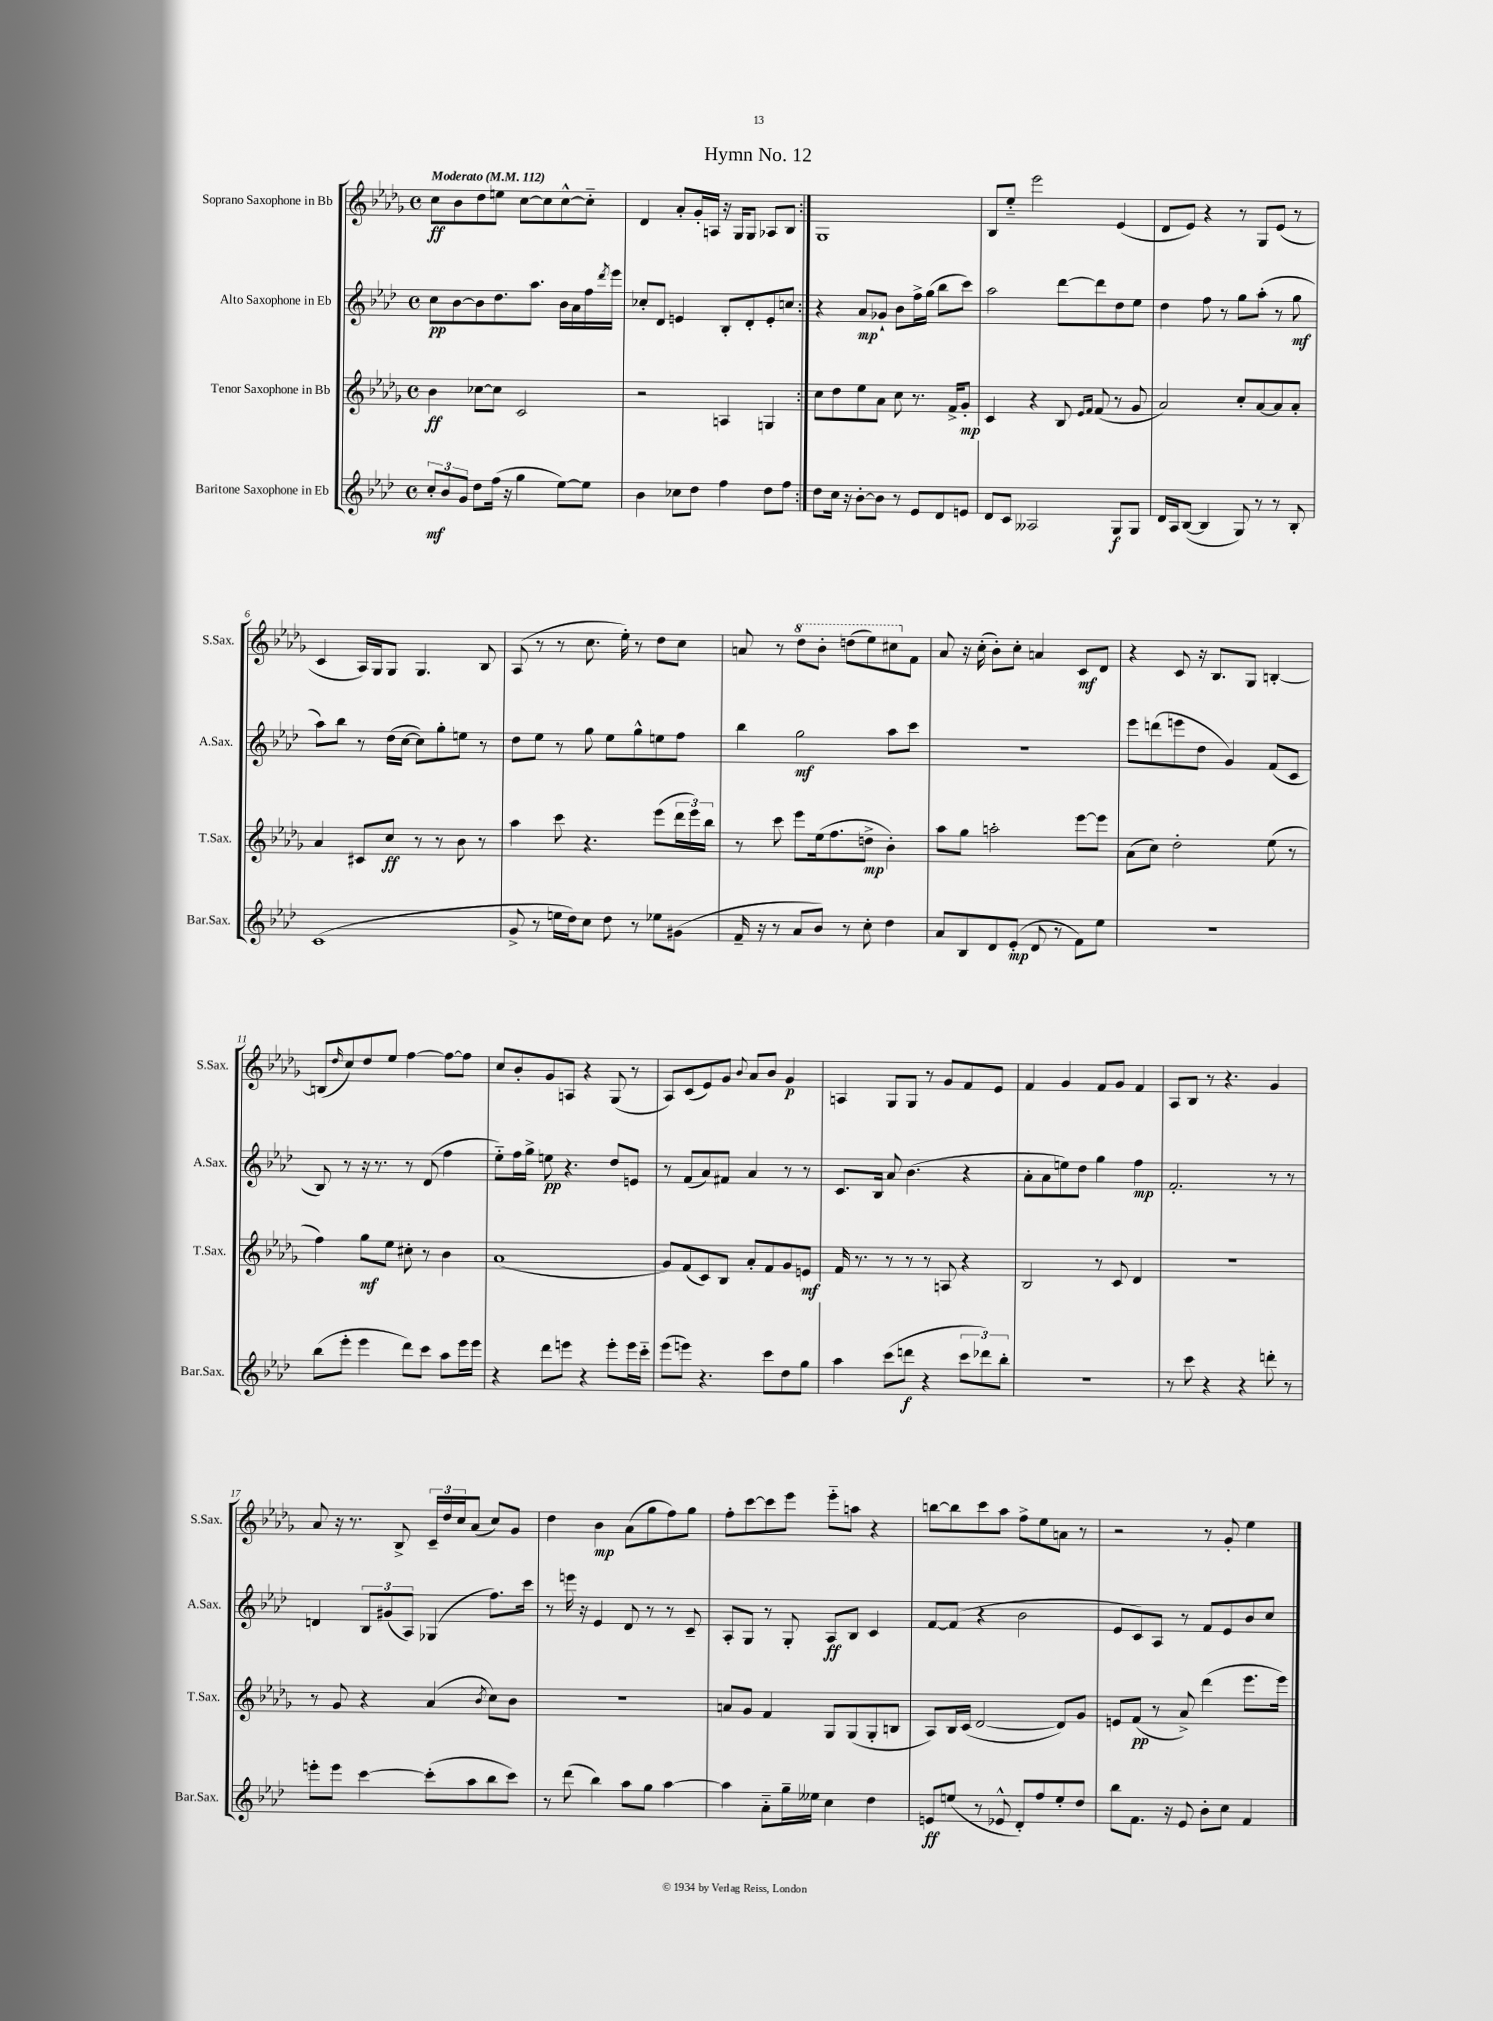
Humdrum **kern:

**kern	**kern	**kern	**kern
*staff4	*staff3	*staff2	*staff1
*clefG2	*clefG2	*clefG2	*clefG2
*k[b-e-a-d-]	*k[b-e-a-d-g-]	*k[b-e-a-d-]	*k[b-e-a-d-g-]
*M4/4	*M4/4	*M4/4	*M4/4
*met(c)	*met(c)	*met(c)	*met(c)
*MM112	*MM112	*MM112	*MM112
12cc'/L	4b-\	8cc\L	8cc\L
12b-/	.	.	.
.	.	[8b-\	8b-\
12g/J	.	.	.
8dd-\L	[8cc-\L	8b-\]	8dd-\
(16ff\Jk	8cc-\]J	8.dd-\	8ee\J
16r	.	.	.
4gg\	2c/	.	[8cc\L
.	.	8.aa-\J	.
.	.	.	8cc\]
[8ee-\L)	.	16b-\LL	[8cc^^\
.	.	16a-\	.
8ee-\]J	.	16ff\	8cc'~\]J
.	.	8qddd-/	.
.	.	16eee-\JJ	.
=	=	=	=
4b-\	2r	8cc-'/L	4d-/
.	.	8d-/J	.
8cc-\L	.	4e/	8a-'/L
8dd-\J	.	.	16g-'/L
.	.	.	16A/JJ
4ff\	4A/	8B-'/L	16r
.	.	.	16G-/LK
.	.	8d-'/	8G-/J
8dd-\L	4G/	8e'/	8A-/L
8ff\J	.	8cc/J	8B-/J
=:|!	=:|!	=:|!	=:|!
8dd-\L	8cc\L	4r	1G-
16cc\Jk	8dd-\	.	.
16r	.	.	.
[8b-'\L	8ee-\	8a-/L	.
8b-\]J	8a-\J	8g-`/J	.
8r	8cc\	8b-\L	.
8e-/L	8.r	16ff^\L	.
.	.	(16gg\JJ	.
8d-/	.	8bb-\L	.
.	16f^/LK	.	.
8e/J	8g-'/J	8ccc\J)	.
=	=	=	=
8d-/L	4c/	2aa-\	8B-/L
8c/J	.	.	8ee-'~/J
2A--/	4r	.	2eee-\
.	8B-/	[8ddd-\L	.
.	16qqe-/LL	.	.
.	16qqf/JJ	.	.
.	(8f/	8ddd-\]	.
8G/L	8r	8dd-\	(4e-/
8G/J	8g-/	8ee-\J	.
=	=	=	=
16d-/LL	2a-/)	4dd-\	8d-/L
16A-/J	.	.	.
([8B-/J	.	.	8e-/J)
4B-/]	.	8ff\	4r
.	.	8r	.
8G/)	8cc'/L	8gg\L	8r
8r	[8a-/	(8aa-'\J	8G-/L
8r	8a-/]	8r	(8e-/J
8B-'/	8a-'/J	8gg\	8r
=	=	=	=
(1c	4a-/	8aa-\L)	4c/
.	.	8bb-\J	.
.	8c#/L	8r	16A-/LL)
.	.	.	16G-/J
.	8cc/J	(16dd-\LL	8G-/J
.	.	[16cc\JJ	.
.	8r	8cc\]L)	4.G-/
.	8r	8gg'\	.
.	8b-\	8ee\J	.
.	8r	8r	8B-/
=	=	=	=
8g^/	4aa-\	8dd-\L	(8A-/
8r	.	8ee-\J	8r
16ee\LL	8ccc\	8r	8r
16dd-\J)	.	.	.
8cc\J	4.r	8gg\	8.cc\
8dd-\	.	8ee-\L	.
.	.	.	16ee-'\)
8r	.	8gg^^\	8r
8ee-\L	(8eee-\L	8ee\	8dd-\L
(8g#\J	24ddd-\L	8ff\J	8cc\J
.	24eee-\)	.	.
.	24bb-\JJ	.	.
=	=	=	=
16f~/	8r	4bb-\	8a/
16r	.	.	.
8r	8ccc\	.	8r
8a-/L	8eee-\L	2gg\	8ddd-\L
8b-/J)	(16ee-\k	.	8bb-'\J
.	8.ff\	.	.
8r	.	.	(8ddd\L
8cc'\	8dd^\J	.	8eee-\)
4dd-\	4b-'\)	8aa-\L	8ccc#\
.	.	8ccc\J	8f\J
=	=	=	=
8a-/L	8aa-\L	1r	8a-/
8B-/	8gg-\J	.	16r
.	.	.	(16cc'\
8d-/	2aa'\	.	8b-'\L)
(8e-'/J	.	.	8cc'\J
8d-/	.	.	4a/
8r	.	.	.
8f\L)	[8eee-\L	.	8c/L
8ee-\J	8eee-\]J	.	8d-/J
=	=	=	=
1r	(8a-\L	8eee-\L	4r
.	8cc\J)	(8ddd\	.
.	2dd-'\	8eee\	8c/
.	.	8dd-\J	16r
.	.	.	8.B-/L
.	.	4g/)	.
.	.	.	8G-/J
.	(8ee-\	(8f/L	[4B'/
.	8r	8c/J	.
=	=	=	=
(8bb-\L	4ff\)	8B-/)	(8B/]L
.	.	.	16qqdd-/
8eee-'\J	.	8r	8cc/)
4eee-\	8gg-\L	16r	8dd-/
.	.	8.r	.
.	8ee-\J	.	8ee-/J
8ddd-\L)	8cc#'\	8r	[4ff\
8ccc\J	8r	(8d-/	.
8aa-\L	4b-\	4ff\	8ff\_L
16eee-\L	.	.	8ff\]J
16eee-\JJ	.	.	.
=	=	=	=
4r	(1a-	8ee-'~\L)	8cc/L
.	.	16ff\L	8b-'/
.	.	16gg^\JJ	.
8ddd-\L	.	8ee\	8g-/
8eee\J	.	4.r	8A/J
4r	.	.	4r
8eee'\L	.	8dd-/L	(8G-/
16eee\L	.	8e/J	8r
16ccc'~\JJ	.	.	.
=	=	=	=
(8eee-\L	8g-/L)	8r	8A-/L)
8eee\J)	(8f/	(8f/L	(8c/
4.r	8c/)	8a-/)	8e-/)
.	8B-/J	8f#/J	8g-/J
.	.	.	8qqb-/
.	8a-'/L	4a-/	8a-/L
8ccc\L	8f/	.	8b-/J
8dd-\	8g-/	8r	4g-/
8gg\J	8e/J	8r	.
=	=	=	=
4aa-\	16f/	8.c/L	4A/
.	8.r	.	.
.	.	16B-/Jk	.
(8ccc\L	8r	8a-/	8G-/L
8ddd\J	8r	(4.b-\	8G-/J
4r	8r	.	8r
.	8A/	.	8g-/L
12ccc\L	4r	4r	8f/
12ddd-\)	.	.	.
.	.	.	8e-/J
12bb-'\J	.	.	.
=	=	=	=
1r	2B-/	8a-'\L	4f/
.	.	8a-\	.
.	.	8ee\)	4g-/
.	.	8dd-\J	.
.	8r	4gg\	8f/L
.	8c/	.	8g-/J
.	4d-/	4ff\	4f/
=	=	=	=
8r	1r	2.f'/	8A-/L
8ccc\	.	.	8B-/J
4r	.	.	8r
.	.	.	4.r
4r	.	.	.
8ddd'\	.	8r	4g-/
8r	.	8r	.
=	=	=	=
8eee'\L	8r	4d/	8a-/
8eee\J	8g-/	.	16r
.	.	.	8.r
[4ccc\	4r	12B-/L	.
.	.	(12g#/	.
.	.	.	8B-^/
.	.	12A-/J)	.
(8ccc'\]L	(4a-/	(4G-/	24c~/LL
.	.	.	24dd-/
.	.	.	24cc/J
8aa-\	.	.	(8a-/J
.	8qb-/	.	.
8bb-\	8cc\L)	8.ff\L)	8cc/L)
8ccc\J)	8b-\J	.	8g-/J
.	.	16ccc\Jk	.
=	=	=	=
8r	1r	8r	4dd-\
(8ddd-\	.	16eee\	.
.	.	16r	.
4bb-\)	.	4e-/	4b-\
8aa-\L	.	8d-/	(8a-\L
8gg\J	.	8r	8gg-\
[4aa-\	.	8r	8ff\)
.	.	8c~/	8gg-\J
=	=	=	=
4aa-\]	8a/L	8A-'/L	8ff'\L
.	8g-/J	8G/J	[8ccc\
8a-'~\L	4f/	8r	8ccc\]
16gg~\L	.	8G'/	8eee-\J
16ee--\JJ	.	.	.
4cc\	8G-/L	8A-/L	8eee-'~\L
.	(8G-/	8B-/J	8aa\J
4dd-\	8G-'/	4c/	4r
.	8B/J	.	.
=	=	=	=
8e/L	8A-/L)	[8f/L	[8bb\L
(8ee/J	16B-/L	(8f/]J	8bb\]
.	(16c/JJ	.	.
8r	[2d-/	4r	8ccc\
8e-^^/	.	.	8aa-\J
8d-'/L)	.	2b-\	8ff^\L
8ff/	.	.	8ee-\
8ee'/	8d-/]L)	.	8a\J
8dd-/J	8g-/J	.	8r
=	=	=	=
8bb-\L	8e/L	8e-/L	2r
8.f\J	(8f/J	8c/)	.
.	8r	8A-/J	.
16r	.	.	.
8e-/	8a-^/)	8r	.
8b-'\L	(4ddd-\	8f/L	8r
8cc\J	.	8e-/	8g-'/
4f/	8.eee-\L	8b-/	4ee-\
.	.	8cc/J	.
.	16eee-\Jk)	.	.
==	==	==	==
*-	*-	*-	*-
